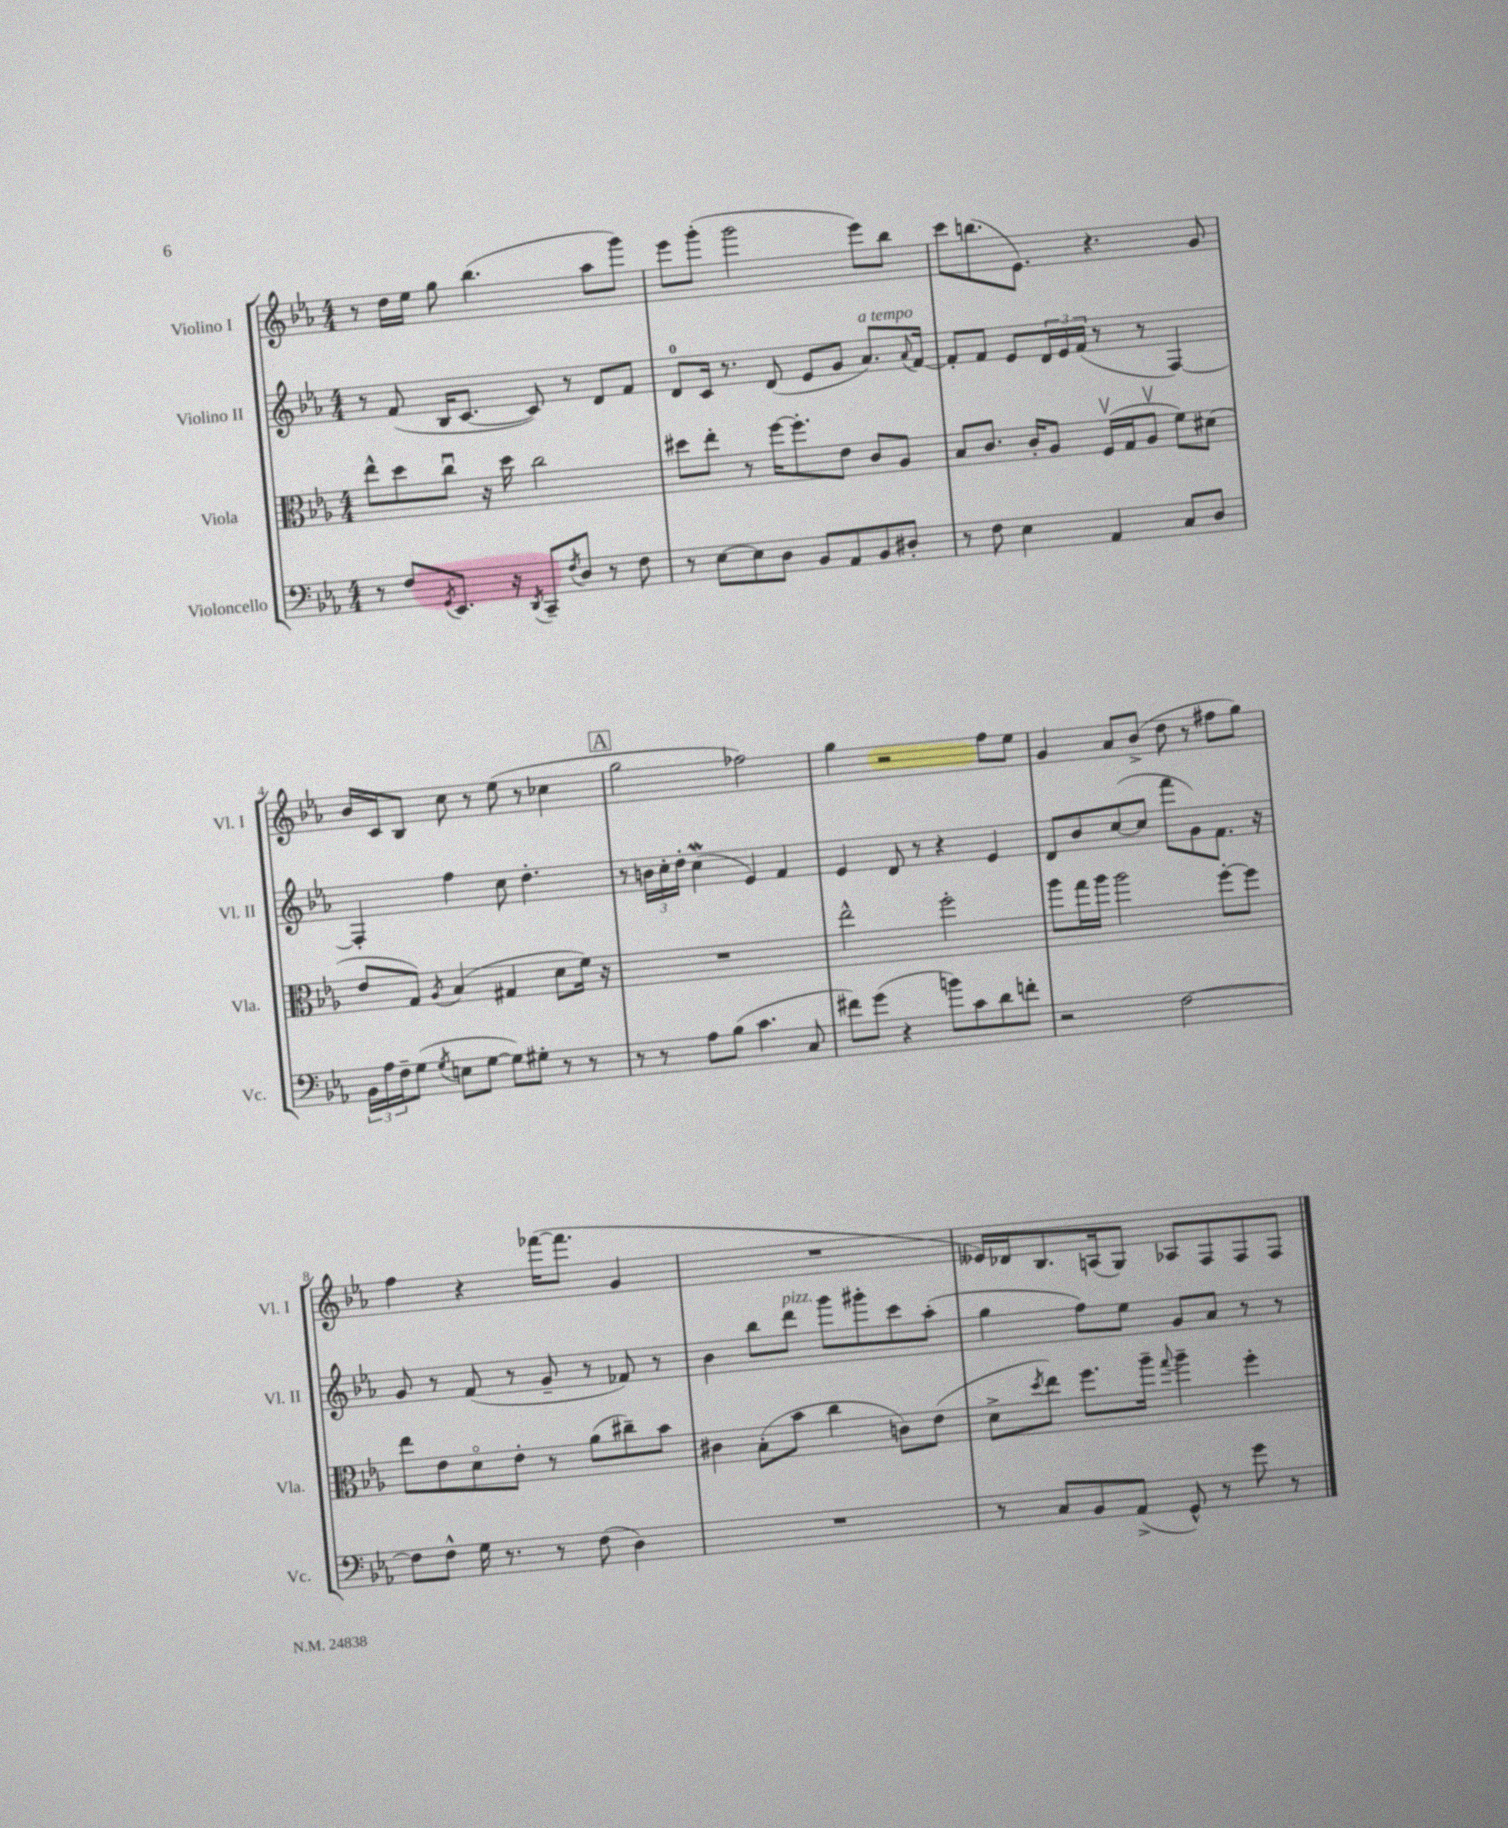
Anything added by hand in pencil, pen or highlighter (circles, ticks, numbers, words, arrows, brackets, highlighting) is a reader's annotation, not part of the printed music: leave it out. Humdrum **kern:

**kern	**kern	**kern	**kern
*part4	*part3	*part2	*part1
*staff4	*staff3	*staff2	*staff1
*I"Violoncello	*I"Viola	*I"Violino II	*I"Violino I
*I'Vc.	*I'Vla.	*I'Vl. II	*I'Vl. I
*clefF4	*clefC3	*clefG2	*clefG2
*k[b-e-a-]	*k[b-e-a-]	*k[b-e-a-]	*k[b-e-a-]
*M4/4	*M4/4	*M4/4	*M4/4
=1	=1	=1	=1
8r	8ee-^^\L	8r	8r
8F/L	8dd\	(8f/	16dd\LL
.	.	.	16ee-\JJ
8qGG/	.	.	.
8.EE-/J	8ccu\J	16B-/KL	8gg\
.	.	[8.c/J	.
.	16r	.	(4.bb-\
16r	16dd\	.	.
8qDD/	.	.	.
8CC~/L	2cc\	8c/])	.
8qF/	.	.	.
8D/J	.	8r	.
8r	.	8d/L	8aa-\L
8F\	.	8f/J	8ggg\J)
=2	=2	=2	=2
8r	8dd#X\L	8d/L	8eee-\L
[8E-\L	8ee-'\J	16c/Jk	(8ggg'\J
.	.	8.r	.
8E-\]	8r	.	2ggg\
8D\J	[16ff\KL	(8d/	.
.	8.ff'\]	.	.
8BB-/L	.	8e-/L	.
8AA-/	8e-\J	8g/J	.
!	!	!LO:TX:a:i:t=a tempo	!
8BB-/	8c/L	8.a-/L)	8eee-\L)
8D#X'/J	8A-/J	.	8bb-\J
.	.	8qqa-/	.
.	.	[16f/Jk	.
=3	=3	=3	=3
8r	8B-/L	8f'/L]	8ccc\L
8F\	8.c/J	8f/J	(8.bbn\
4E-\	.	8e-/L	.
.	16c'/KL	.	8.e-\J)
.	8A-/J	24d/L	.
.	.	24e-/	.
.	.	(24f/JJ	.
4AA-/	(16Fv/LL	8r	4.r
.	16G/J	.	.
.	8A-v/J	8r	.
8C/L	8f\L)	[4F/)	.
8D/J	(8d#X\J	.	8g/
!!LO:LB:g=z
=4	=4	=4	=4
24BB-\LL	8e-/L	4F'/]	16b-/LL
24A-\	.	.	.
.	.	.	16c/J
24F~\J	.	.	.
(8G\J	8G/J)	.	8B-/J
8qG/	8qA-/	.	.
8En\L	(4B-/	4ff\	8cc\
[8G\J	.	.	8r
8G\L])	4G#X/	8cc\	(8ee-\
8G#X'\J	.	4.dd'\	8r
8r	8d\L	.	4cc-X\
8r	16f\Jk)	.	.
.	16r	.	.
!!LO:REH:place=s1:t=A
=5	=5	=5	=5
8r	1r	8r	2gg\
8r	.	24bn\LL	.
.	.	24cc'\	.
.	.	24dd'\JJ	.
8A-\L	.	(4ccW\	.
(8B-\J	.	.	.
4.c\	.	4e-/)	2ff-X\)
.	.	4f/	.
8C/	.	.	.
=6	=6	=6	=6
8f#X\L)	2ee-^^\	4e-/	4gg\
(8g\J	.	.	.
4r	.	8d/	2r
.	.	8r	.
8bn\L)	2ff'\	4r	.
8c\	.	.	.
8d\	.	4e-/	8ff\L
8fn'\J	.	.	8ee-\J
=7	=7	=7	=7
2r	8aa-\L	8d/L	4g/
.	16gg\L	8b-/	.
.	16aa-\JJ	.	.
.	2aa-\	([8cc/	8a-/L
.	.	8cc/J]	(8b-^/J
[2F\	.	8fff\L	8dd\
.	.	8g\)	8r
.	[8ff'\L	8.f\J	8ff#X\L
.	8ff\J]	.	8gg\J)
.	.	16r	.
!!LO:LB:g=z
=8	=8	=8	=8
8F\L]	8ee-\L	8g/	4ff\
8F^^\J	8e-\	8r	.
16G\	8d\	(8f/	4r
8.r	.	.	.
.	8e-'\J	8r	.
8r	8r	8g~/	([16fff-X\KL
.	.	.	8.fff-\J]
(8F\	(8a-\L	8r	.
4D\)	8cc#X~\)	8f-X/)	4g/
.	8b-\J	8r	.
=9	=9	=9	=9
1r	4c#X\	4b-\	1r
.	(8B-'\L	8bb-\L	.
!	!	!LO:TX:a:i:t=pizz.	!
.	8b-\J	8ddd\J	.
.	4cc\	8ggg\L	.
.	.	8ggg#X'\	.
.	8cn\L)	8ccc\	.
.	(8e-\J	(8aa-'\J	.
=10	=10	=10	=10
8r	8d^\L	4gg\	16e--X/LL)
.	.	.	16d-X/J
.	8qdd/	.	.
8C/L	8ee-\J)	.	8.B-/
8BB-/	8.ff\L	8ff\L)	.
.	.	.	(16An/k
(8AA-^/J	.	8ee-\J	8G/J)
.	16aa-~\Jk	.	.
.	8qqgg/	.	.
8GG^^/)	4aa-~\	8g/L	8A-X/L
8r	.	8a-/J	8F/
8g\	4ff'\	8r	8F/
8r	.	8r	8F/J
==	==	==	==
*-	*-	*-	*-
